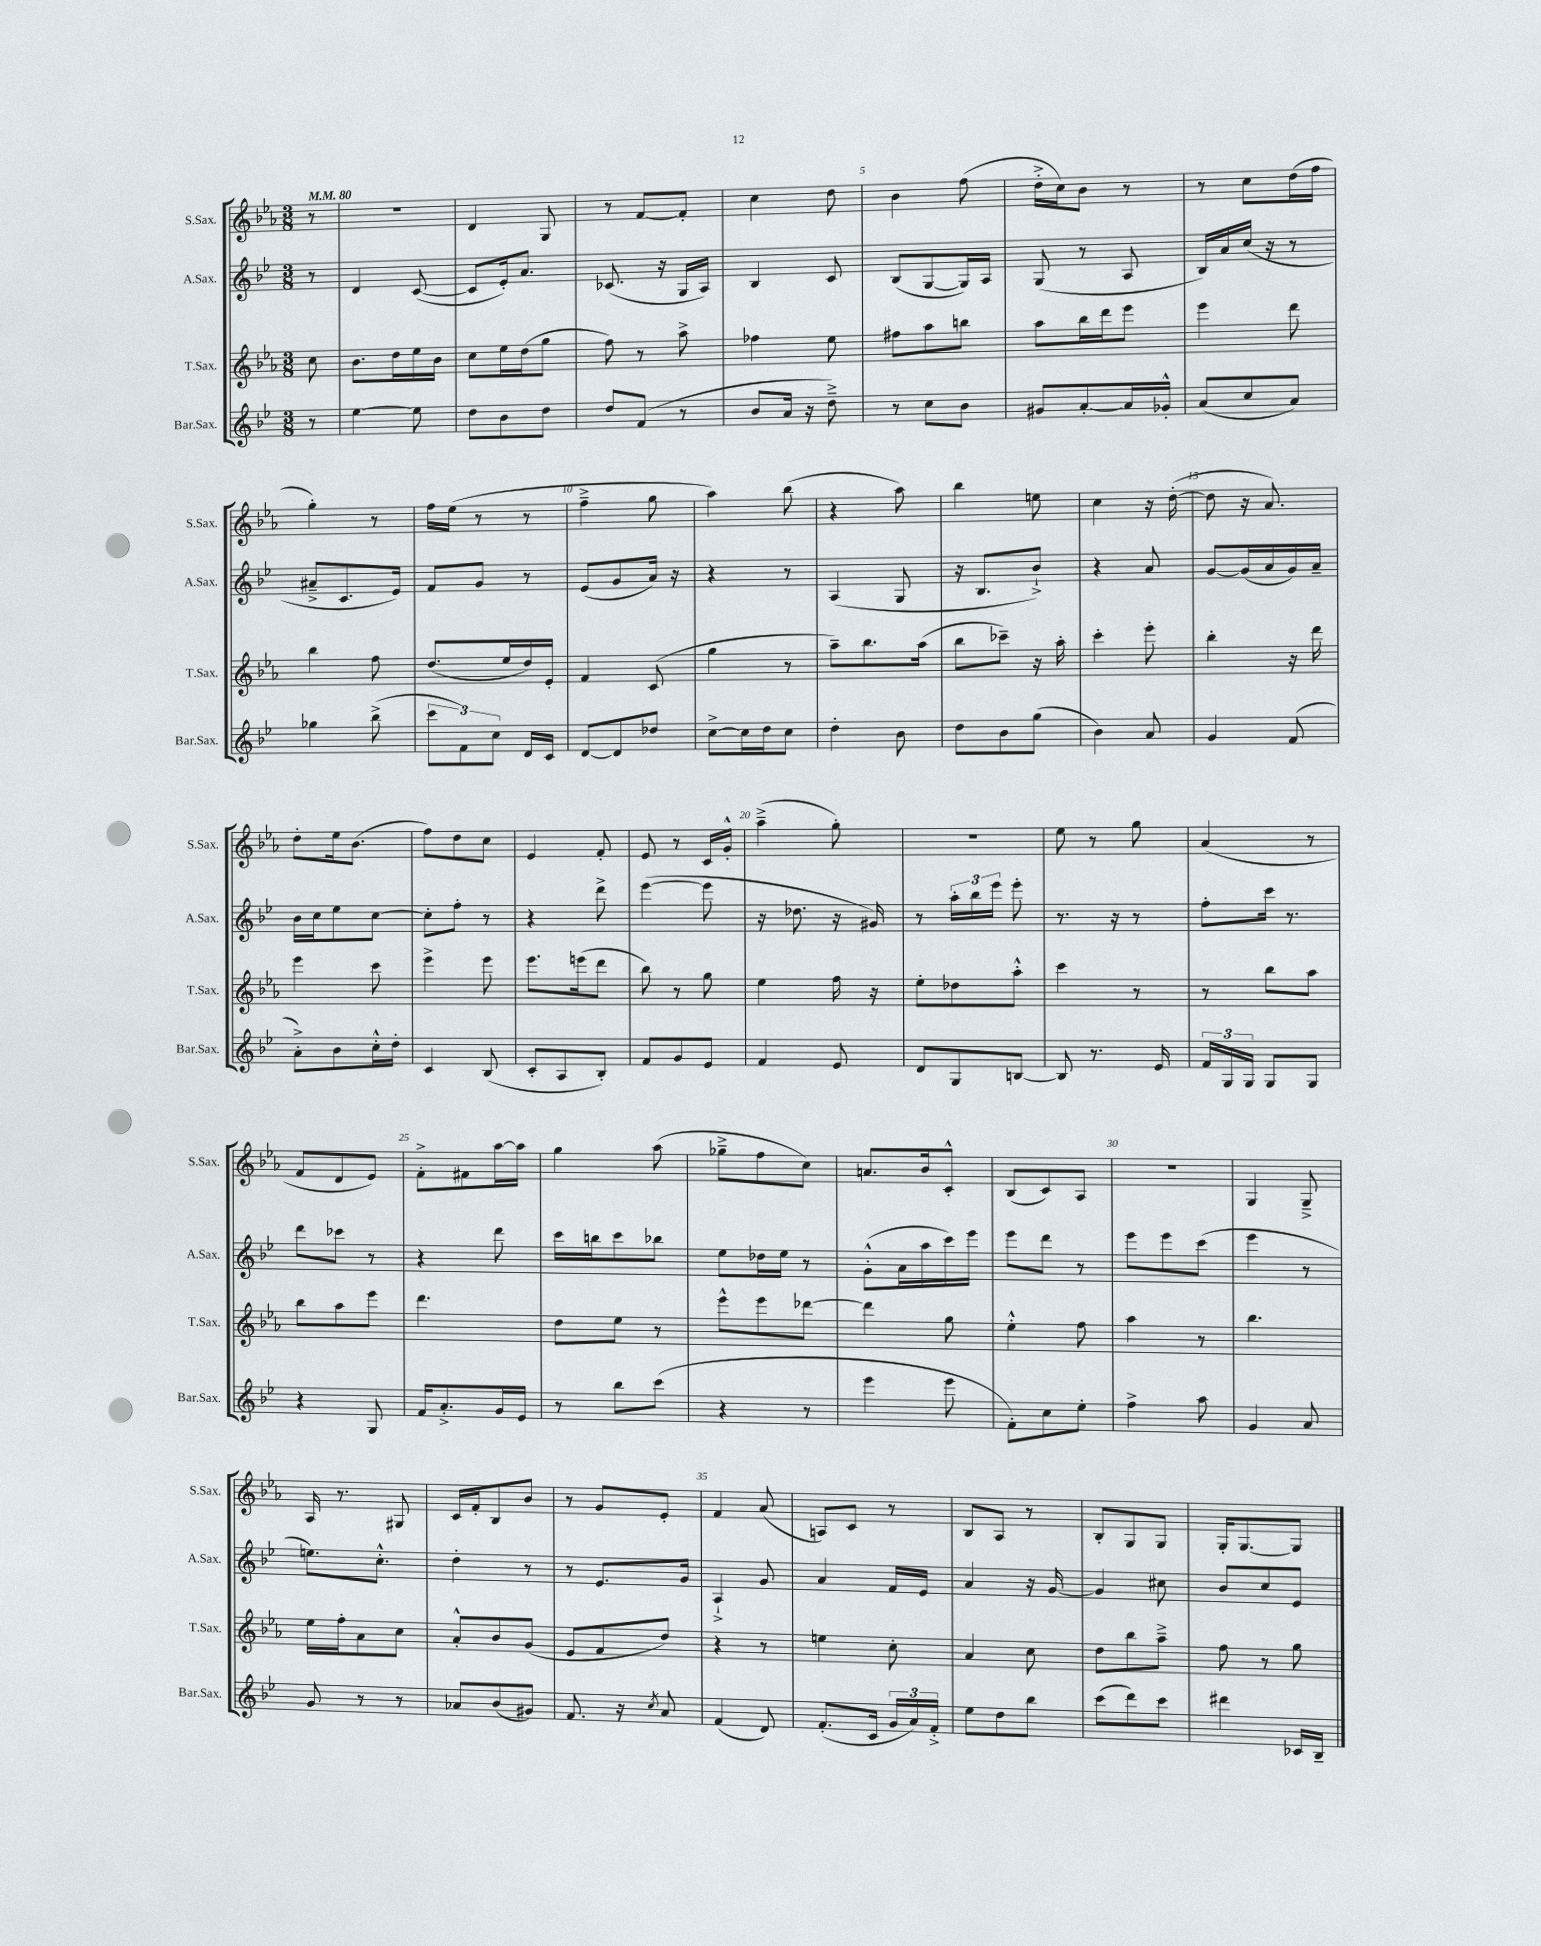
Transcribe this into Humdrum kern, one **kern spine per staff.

**kern	**kern	**kern	**kern
*part4	*part3	*part2	*part1
*staff4	*staff3	*staff2	*staff1
*I"Bar.Sax.	*I"T.Sax.	*I"A.Sax.	*I"S.Sax.
*I'Bar.Sax.	*I'T.Sax.	*I'A.Sax.	*I'S.Sax.
*clefG2	*clefG2	*clefG2	*clefG2
*k[b-e-]	*k[b-e-a-]	*k[b-e-]	*k[b-e-a-]
*M3/8	*M3/8	*M3/8	*M3/8
*MM80	*MM80	*MM80	*MM80
=	=	=	=
8r	8cc\	8r	8r
=1	=1	=1	=1
[4ee-\	8.b-\L	4d/	4.r
.	16dd\L	.	.
8ee-\]	16ee-\	([8c/	.
.	16b-\JJ	.	.
=2	=2	=2	=2
8dd\L	8cc\L	8c/L]	4d/
8b-\	16ee-\L	16e-'/k)	.
.	(16dd\J	8.a/J	.
8dd\J	8gg\J	.	8G/
=3	=3	=3	=3
8dd/L	8ff\)	(8.c-X/	8r
(8f/J	8r	.	[8f/L
.	.	16r	.
8r	8aa-^\	16G/LL	8f'/J]
.	.	16A/JJ)	.
=4	=4	=4	=4
8b-/L	4ff-X\	4B-/	4cc\
16a/Jk	.	.	.
16r	.	.	.
8dd~^\)	8ee-\	8c/	8dd\
=5	=5	=5	=5
8r	8ff#X\L	(8B-/L	4b-\
8cc\L	8aa-\	[8G/	.
8b-\J	8bbn\J	16G/L])	(8ff\
.	.	16A/JJ	.
=6	=6	=6	=6
8g#X/L	8aa-\L	(8G/	16dd'^\LL
.	.	.	16cc\J)
[8a'/	16bb-\L	8r	8b-\J
.	16ddd\J	.	.
16a/L]	8eee-\J	8A/	8r
16g-X'^^/JJ	.	.	.
=7	=7	=7	=7
(8a/L	4eee-\	16B-/LL)	8r
.	.	16a/	.
8cc/	.	(16cc/JJ	8cc\L
.	.	16r	.
8a/J)	8ddd\	8r	(16dd\L
.	.	.	16ff\JJ
!!LO:LB:g=z
=8	=8	=8	=8
4gg-X\	4bb-\	8a#X~^/L	4gg'\)
.	.	8.c/	.
(8bb-^\	8ff\	.	8r
.	.	16e-/Jk)	.
=9	=9	=9	=9
12ccc\L	(8.dd/L	8f/L	16ff\LL
.	.	.	(16ee-\JJ
12f\)	.	.	.
.	.	8g/J	8r
12cc\J	.	.	.
.	16ee-/L	.	.
16d/LL	16dd/)	8r	8r
16c/JJ	16e-'/JJ	.	.
=10	=10	=10	=10
[8d/L	4f/	(8e-/L	4ff~^\
8d/]	.	8g/	.
8dd-X/J	(8c/	16a/Jk)	8gg\
.	.	16r	.
=11	=11	=11	=11
[8cc^\L	4gg\	4r	4aa-\)
16cc\L]	.	.	.
16dd\J	.	.	.
8cc\J	8r	8r	(8bb-\
=12	=12	=12	=12
4dd'\	8aa-~\L)	(4A/	4r
.	8.bb-\	.	.
8b-\	.	8G/	8aa-\)
.	(16aa-\Jk	.	.
=13	=13	=13	=13
8dd\L	8bb-\L	16r	4bb-\
.	.	8.B-/L	.
8b-\	8ccc-X~\J)	.	.
(8gg\J	16r	8b-`^/J)	8een\
.	16aa-'\	.	.
=14	=14	=14	=14
4b-\)	4ccc'\	4r	4cc\
8a/	8eee-'\	8a/	16r
.	.	.	([16dd'\
=15	=15	=15	=15
4g/	4bb-'\	[8g/L	8dd\]
.	.	(16g/L]	16r
.	.	16a/	8.a-/)
(8f/	16r	16g/)	.
.	16ddd\	16a~/JJ	.
!!LO:LB:g=z
=16	=16	=16	=16
8a'^\L)	4eee-\	16b-\LL	8dd'\L
.	.	16cc\J	.
8b-\	.	8ee-\	16ee-\k
.	.	.	(8.b-\J
16cc'^^\L	8ccc\	[8cc\J	.
16dd'\JJ	.	.	.
=17	=17	=17	=17
4c/	4eee-^\	8cc'\L]	8ff\L)
.	.	8ff'\J	8dd\
(8B-/	8eee-\	8r	8cc\J
=18	=18	=18	=18
8c'/L	8.eee-\L	4r	4e-/
8A/	.	.	.
.	(16eeen\k	.	.
8B-'/J)	8ddd\J	8ddd^\	8f'/
=19	=19	=19	=19
8f/L	8bb-\)	([4eee-\	8e-/
8g/	8r	.	8r
8e-/J	8gg\	8eee-\]	16c/LL
.	.	.	16g'^^/JJ
=20	=20	=20	=20
4f/	4ee-\	16r	(4aa-~^\
.	.	8.dd-X\	.
8e-/	16ff\	16r	8gg'\)
.	16r	16g#X/)	.
=21	=21	=21	=21
8d/L	8ee-'\L	8r	4.r
8G/	8dd-X\	24aa'\LL	.
.	.	24bb-\	.
.	.	24eee-\JJ	.
[8Bn/J	8aa-'^^\J	8eee-'\	.
=22	=22	=22	=22
8B/]	4ccc\	8.r	8ee-\
8.r	.	.	8r
.	.	16r	.
.	8r	8r	8gg\
16e-/	.	.	.
=23	=23	=23	=23
24f/LL	8r	8ff'\L	(4a-/
24G/	.	.	.
24G/JJ	.	.	.
8G/L	8bb-\L	16ccc\Jk	.
.	.	8.r	.
8G/J	8aa-\J	.	8r
!!LO:LB:g=z
=24	=24	=24	=24
4r	8bb-\L	8ddd\L	8f/L
.	8aa-\	8ccc-X\J	8d/
8G/	8eee-\J	8r	8e-/J)
=25	=25	=25	=25
16f/KL	4.ddd\	4r	8f'^\L
8.a'^/	.	.	.
.	.	.	8f#X\
16g/L	.	8ddd\	[16aa-\L
16e-/JJ	.	.	16aa-\JJ]
=26	=26	=26	=26
8r	8dd\L	16ccc\LL	4gg\
.	.	16bbn\J	.
8bb-\L	8ee-\J	8ccc\	.
(8ccc\J	8r	8bb-X\J	(8aa-\
=27	=27	=27	=27
4r	8eee-^^\L	8ee-\L	8gg-X~^\L
.	8eee-\	16dd-X\L	8ff\
.	.	16ee-\JJ	.
8r	[8ddd-X\J	8r	8cc\J)
=28	=28	=28	=28
4eee-\	4ddd-\]	(8g'^^\L	8.an/L
.	.	16a\L	.
.	.	16aa\	16b-/k
8eee-\	8gg\	16ccc\)	8c'^^/J
.	.	16eee-\JJ	.
=29	=29	=29	=29
8f'\L)	4ee-'^^\	8eee-\L	(8B-/L
8cc\	.	8ddd\J	8c/)
8ee-'\J	8ff\	8r	8A-/J
=30	=30	=30	=30
4ff^\	4aa-\	8eee-\L	4.r
.	.	8eee-\	.
8aa\	8r	(8ccc\J	.
=31	=31	=31	=31
4g/	4.bb-\	4eee-\	4G/
8a/	.	8r	8G~^/
!!LO:LB:g=z
=32	=32	=32	=32
8g/	16ee-\LL	8.een\L)	16A-/
.	16ff'\J	.	8.r
8r	8a-\	.	.
.	.	8.cc'^^\J	.
8r	8cc\J	.	8G#X/
=33	=33	=33	=33
8a-X/L	8a-'^^/L	4dd'\	16c/LL
.	.	.	16f'/J
(8b-/	8b-/	.	8B-/
8g#X/J)	(8g/J	8r	8b-/J
=34	=34	=34	=34
8.f/	8e-/L	8r	8r
.	8f/	8.e-/L	8g/L
16r	.	.	.
8qcc/	.	.	.
8a/	8dd/J)	.	8e-'/J
.	.	16g/Jk	.
=35	=35	=35	=35
(4f/	4r	4A`^/	4f/
8d/)	8r	8g/	(8a-/
=36	=36	=36	=36
(8.f'/L	4een\	4a/	8An/L)
.	.	.	8c/J
16c/Jk	.	.	.
24g/LL	8cc'\	16f/LL	8r
24a/)	.	.	.
.	.	16e-/JJ	.
24f'^/JJ	.	.	.
=37	=37	=37	=37
8ee-\L	4a-/	4a/	8B-/L
8dd\	.	.	8A-/J
8bb-\J	8cc\	16r	8r
.	.	[16g/	.
=38	=38	=38	=38
(8ccc\L	8dd\L	4g/]	8B-'/L
8ddd\)	8bb-\	.	8G/
8ccc\J	8aa-~^\J	8cc#X\	8G/J
=39	=39	=39	=39
4ddd#X\	8ff\	8b-/L	16G'/KL
.	.	.	[8.G/
.	8r	8cc/	.
16c-X/LL	8gg\	8e-/J	8G/J]
16B-~/JJ	.	.	.
==	==	==	==
*-	*-	*-	*-
